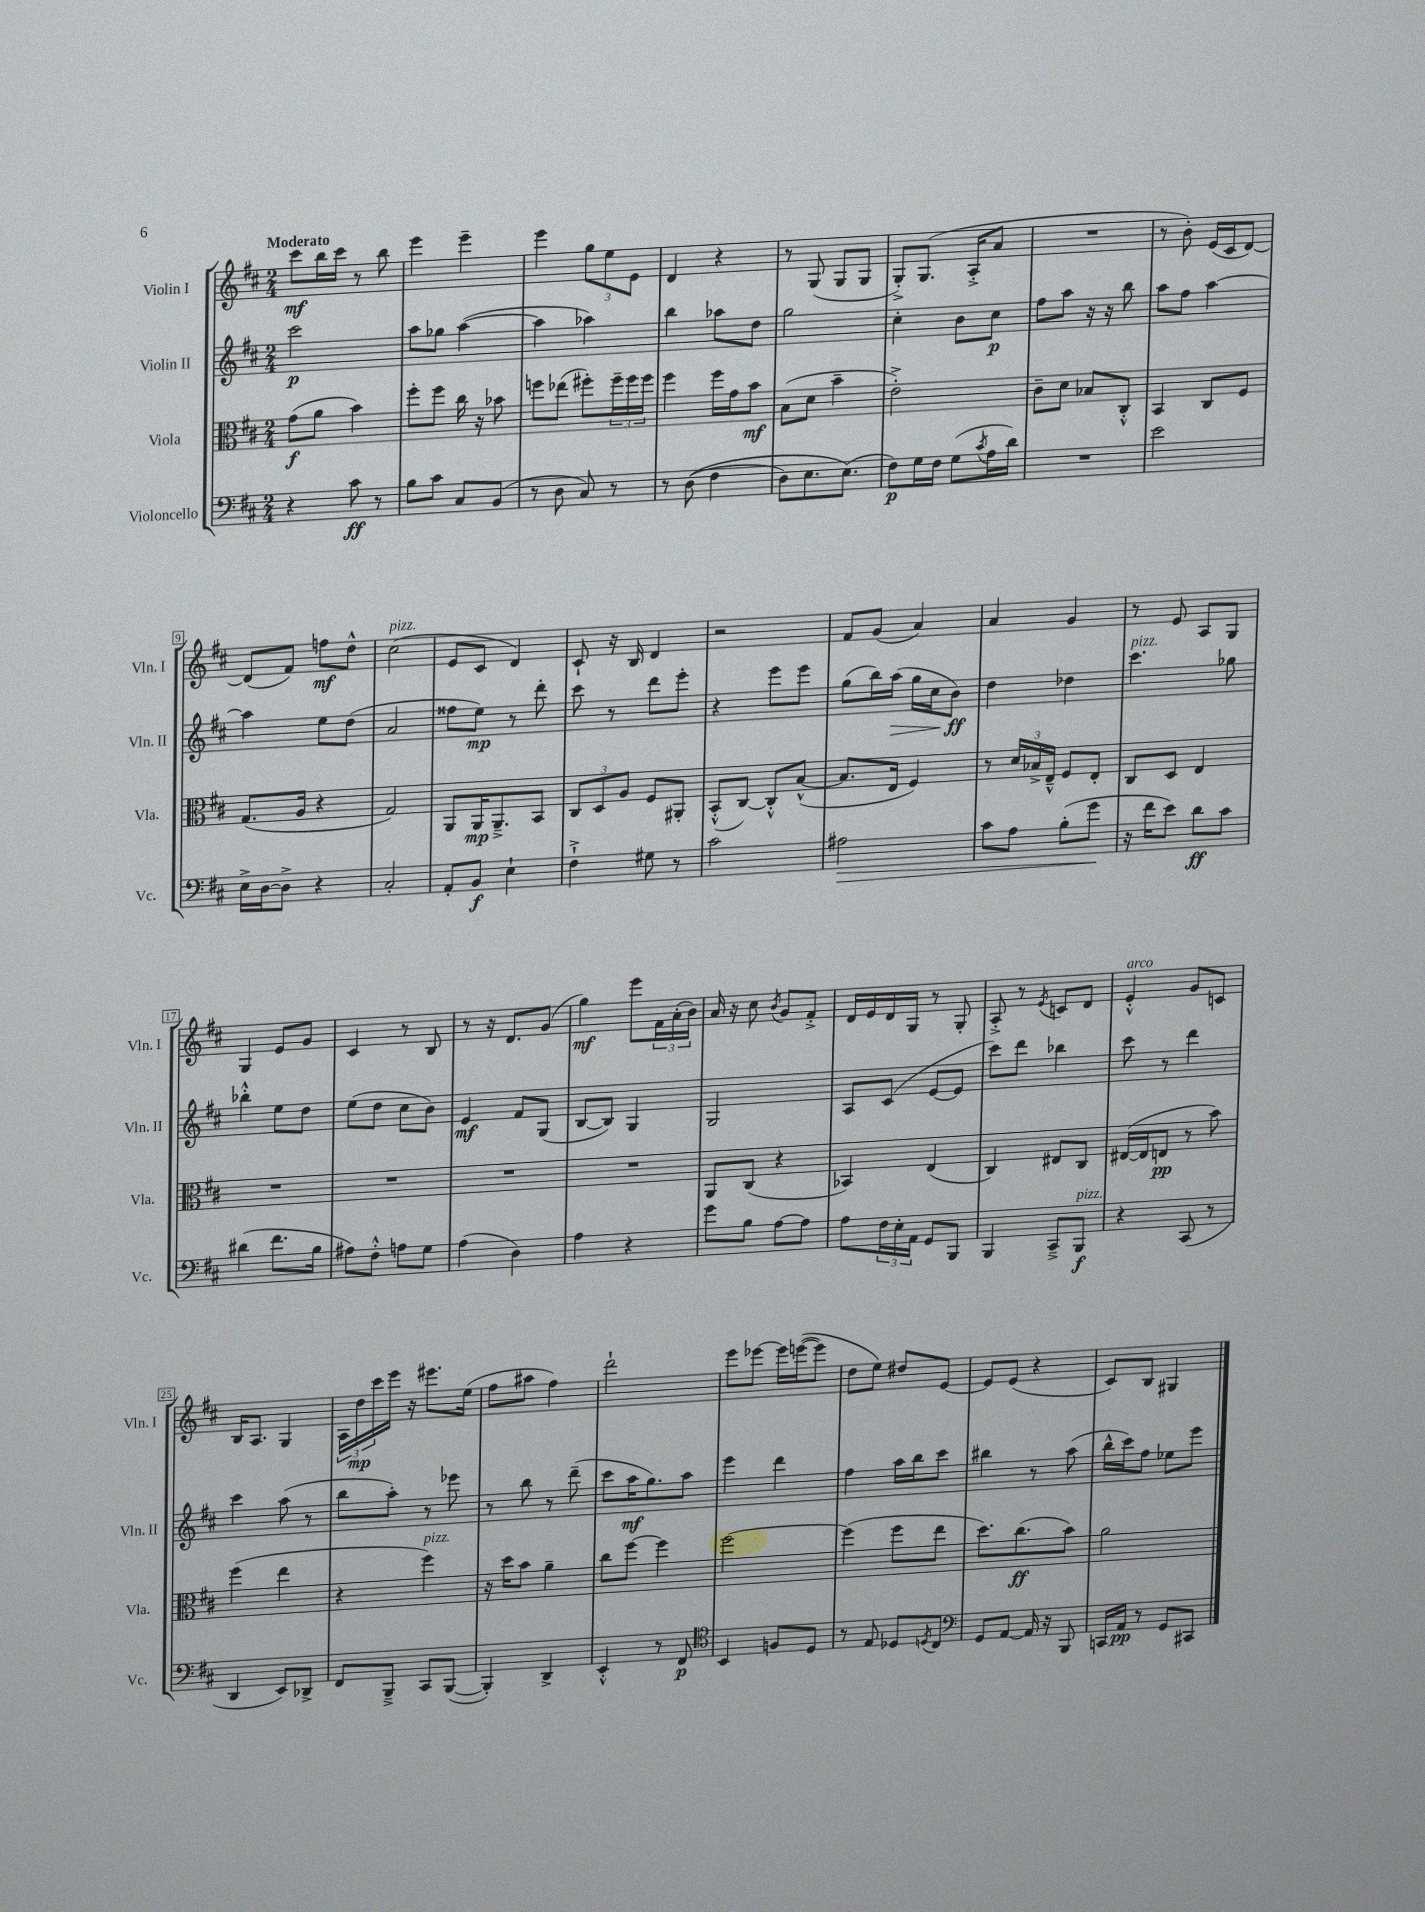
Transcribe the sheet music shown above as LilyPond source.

<<
\new StaffGroup <<
\new Staff = "s0" \with { instrumentName = "Violin I" shortInstrumentName = "Vln. I" } {
    \clef treble \key d \major \numericTimeSignature \time 2/4 \tempo "Moderato"
    cis'''8\mf b''16 cis'''16 r8 b''8 |
    e'''4 e'''4-- |
    e'''4 \tuplet 3/2 { g''8 e''8 e'8 } |
    d'4 r4 |
    r8 g8( g8 g8 |
    g8-.->) g8.( a16-.-> a'8 |
    R2 |
    r8 b'8-.) e'16( cis'16 d'8~) |
    d'8( fis'8) f''8\mf d''8-^ |
    cis''2^\markup { \italic "pizz." }( |
    e'8 cis'8 d'4) |
    cis'8-! r16 b16 d'4 |
    r2 |
    fis'8 g'8( a'4) |
    a'4 g'4 |
    r8 e'8 a8 g8 |
    g4 e'8 g'8 |
    cis'4 r8 b8 |
    r8 r16 d'8. g'8( |
    g''4\mf) e'''8 \tuplet 3/2 { fis'16 a'16-.( b'16) } |
    a'16 r16 cis''8 \acciaccatura { b'8 } g'8 fis'8-.-> |
    d'16 e'16 d'16 g16 r8 g8-. |
    a8-.-> r8 \acciaccatura { e'8 } c'8 d'8 |
    e'4-.-^^\markup { \italic "arco" } g'8 c'8 |
    b16 a8. g4 |
    \tuplet 3/2 { a16 d''16\mp cis'''16 } e'''16 r16 eis'''8. e''16( |
    fis''8 ais''8 fis''4) |
    d'''2-! |
    e'''8 ees'''8~ ees'''16 e'''16~(\( e'''8) |
    d''8 e''8\) dis''8 e'8~ |
    e'8 e'8( r4 |
    cis'8) b8 gis4 \bar "|." |
}
\new Staff = "s1" \with { instrumentName = "Violin II" shortInstrumentName = "Vln. II" } {
    \clef treble \key d \major \numericTimeSignature \time 2/4
    cis'''2\p |
    a''8 ges''8 a''4~( |
    a''4 aes''4) |
    b''4 aes''8 d''8 |
    g''2 |
    cis''4-. b'8 cis''8\p |
    fis''8 a''8 r16 r16 b''8 |
    a''8 fis''8 a''4~ |
    a''4 e''8 d''8( |
    a'2 |
    fisis''8 e''8\mp) r8 d'''8-. |
    cis'''8 r8 d'''8 e'''8-. |
    r4 e'''8 e'''8 |
    g''8( b''16) a''16\>( g''16 cis''16 b'8\ff\!) |
    d''4 des''4 |
    cis'''4.^\markup { \italic "pizz." } ges''8 |
    bes''4-.-^ e''8 d''8 |
    e''8( d''8 cis''8 b'8) |
    e'4\mf fis'8 g8( |
    b8~ b8) g4 |
    g2 |
    a8 cis'8( e'8~ e'8 |
    cis'''8) d'''8 bes''4 |
    cis'''8 r8 d'''4 |
    cis'''4 a''8( r8 |
    b''8 a''8-.) r8 ees'''8 |
    r8 b''8 r8 d'''8--( |
    cis'''8 a''16\mf g''8.) a''8 |
    e'''4 d'''4 |
    fis''4 a''16 b''16 cis'''8 |
    bis''4 r8 a''8( |
    b''16-^ cis'''16) fis''8 ees''8 e'''8 \bar "|." |
}
\new Staff = "s2" \with { instrumentName = "Viola" shortInstrumentName = "Vla." } {
    \clef alto \key d \major \numericTimeSignature \time 2/4
    g'8\f( a'8 b'4) |
    fis''8-. fis''8 cis''16 r16 bes'8 |
    f''8 ees''8( fis''8-.) \tuplet 3/2 { fis''16-- fis''16 fis''16 } |
    fis''4 fis''16 g'16 b'8\mf |
    b8( d'8 b'4-- |
    e'2-.->) |
    cis'8-- d'8 bes8 cis8-.-^ |
    b,4 cis8 fis8 |
    g8.( a16 r4 |
    g2) |
    a,8 a,16\mp a,8.---> b,8 |
    \tuplet 3/2 { cis8 d8 a8 } fis8 ais,8-. |
    b,8-.-^( cis8~) cis8-.-^ b8~-^( |
    b8. e16 fis4) |
    r8 \tuplet 3/2 { d'16 bes16-> e16---^ } fis8 e8-. |
    cis8 d8 e4 |
    R2 |
    R2 |
    R2 |
    R2 |
    a,8 cis8( r4 |
    bes,4) e4( |
    cis4) eis8 cis8 |
    eis16~( eis16 e8\pp r8 b'8) |
    fis''4( e''4 |
    r4 fis''4^\markup { \italic "pizz." }) |
    r16 d''16 b'8 a'4-- |
    cis''8 fis''8~ fis''4 |
    fis''2~ |
    fis''4( fis''8 e''8 |
    d''8.) cis''8.\ff( b'8) |
    a'2 \bar "|." |
}
\new Staff = "s3" \with { instrumentName = "Violoncello" shortInstrumentName = "Vc." } {
    \clef bass \key d \major \numericTimeSignature \time 2/4
    r4 cis'8\ff r8 |
    b8 cis'8 cis8 b,8( |
    r8 d8 cis8) r8 |
    r8 d8(\( fis4 |
    d8) e8. e8.(\) |
    fis8\p) g16 fis16 g8( \acciaccatura { cis'8 } a16 d'16) |
    R2 |
    e'2 |
    e16-> d16~ d8-> r4 |
    cis2-. |
    a,8-. b,8\f e4-! |
    fis4-!-> gis8 r8 |
    cis'2 |
    ais2\> |
    cis'8 a8 b8-.( g'8\! |
    r16 fis'16 e'8) d'8\ff cis'8 |
    dis'4( fis'8. b16 |
    ais8) fis8-.-^ a8 g8 |
    a4( d4) |
    a4 r4 |
    g'8 b8 a8~ a8 |
    a8 \tuplet 3/2 { fis16 e16-. a,16 } g,8 b,,8 |
    b,,4 cis,8---> b,,8\f^\markup { \italic "pizz." } |
    r4 cis,8( r8 |
    d,4 e,8) des,8-> |
    fis,8 b,,8---> cis,8 b,,8~( |
    b,,4-.) d,4-> |
    e,4-.-^ r8 fis,8\p |
    \clef tenor b,4 f8 d8 |
    r8 e8 des8 \acciaccatura { d8 } cis8 |
    \clef bass g,8 a,8~ a,16 r16 b,,8 |
    c,16 a,16\pp r8 g,8 cis,8 \bar "|." |
}
>>
>>
\layout { \context { \Score \override BarNumber.stencil = #(make-stencil-boxer 0.1 0.3 ly:text-interface::print) } }
